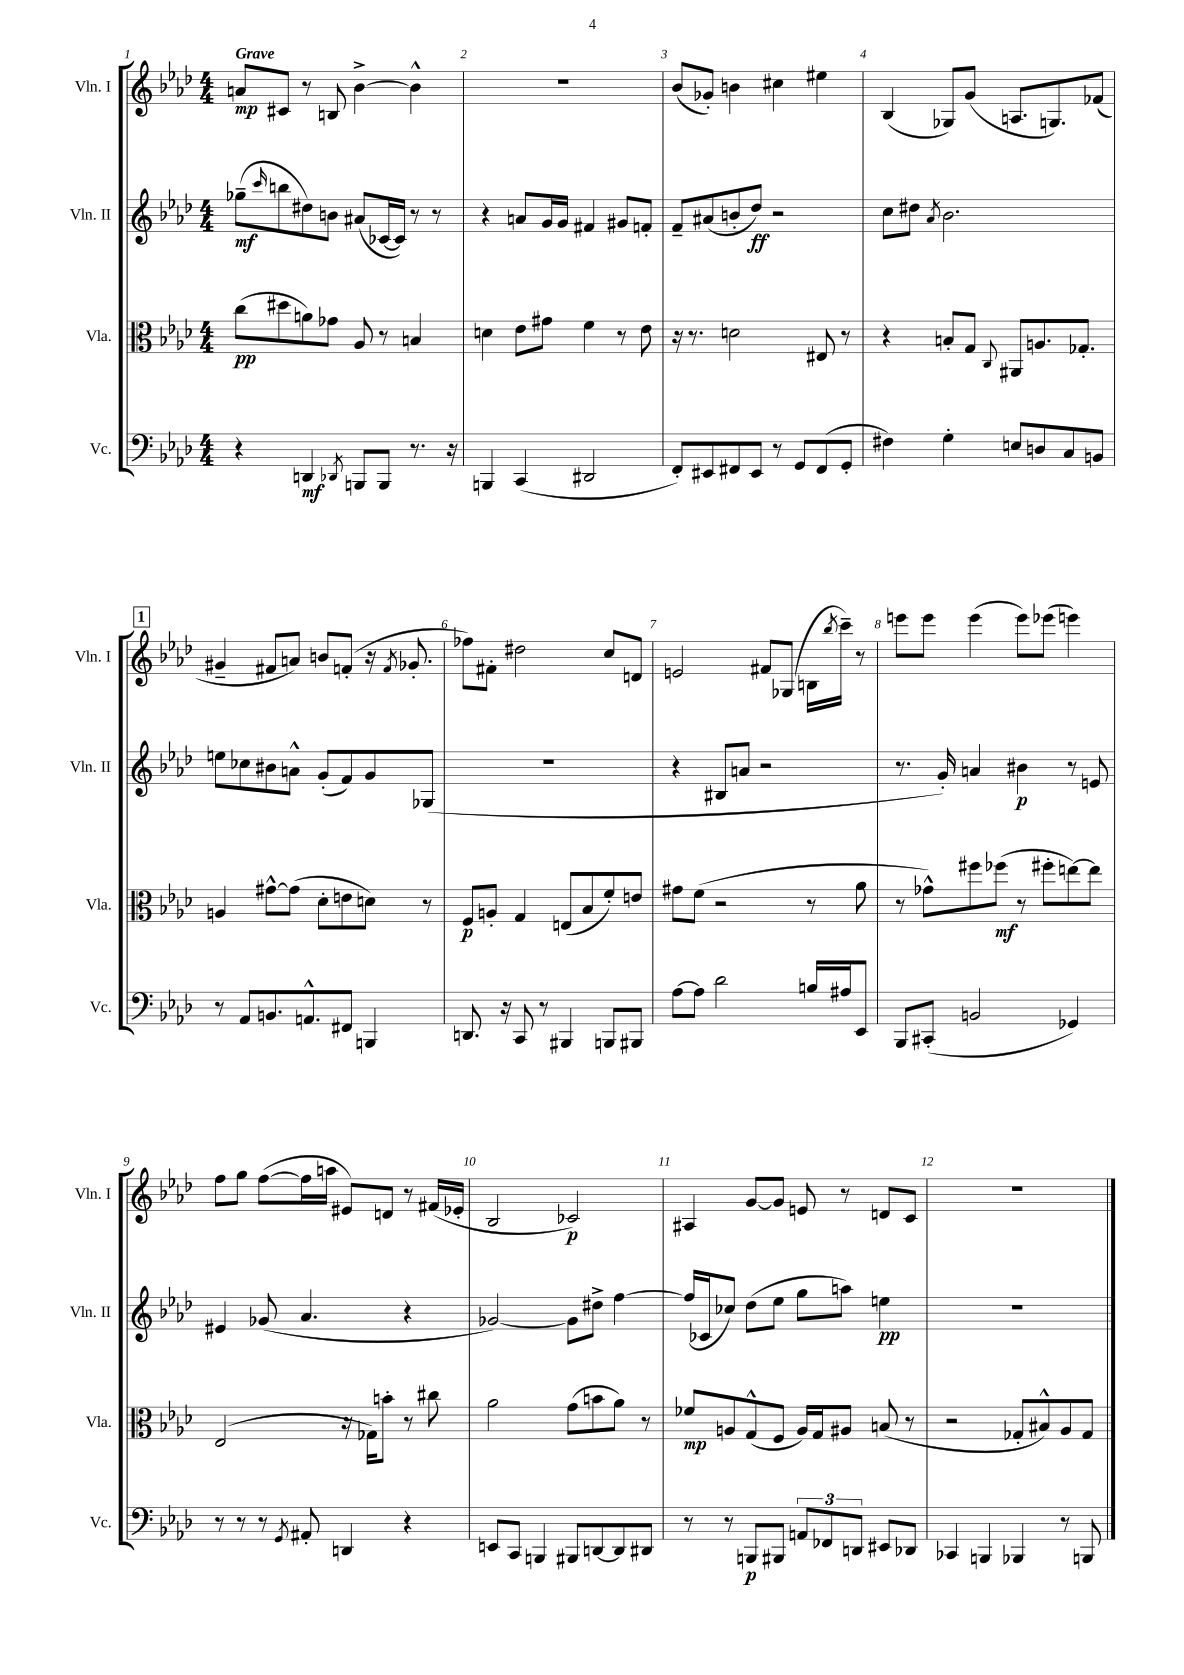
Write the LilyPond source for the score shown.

<<
\new StaffGroup <<
\new Staff = "s0" \with { instrumentName = "Vln. I" shortInstrumentName = "Vln. I" } {
    \clef treble \key aes \major \numericTimeSignature \time 4/4 \tempo "Grave"
    a'8\mp cis'8 r8 b8 bes'4~-> bes'4-^ |
    R1 |
    bes'8( ges'8-.) b'4 cis''4 eis''4 |
    bes4( ges8) g'8( a8. g8.) fes'8( |
    \mark \markup { \box "1" } gis'4-- fis'8 a'8) b'8 f'8-.( r16 \acciaccatura { f'8 } ges'8.-. |
    fes''8) fis'8-. dis''2 c''8 d'8 |
    e'2 fis'8 ges8( b16 \acciaccatura { bes''8 } c'''16--) r8 |
    e'''8 e'''8 e'''4( e'''8) ees'''8( e'''4) |
    f''8 g''8 f''8~( f''16 a''16 eis'8) d'8 r8 fis'16( ees'16-. |
    bes2 ces'2\p) |
    ais4 g'8~ g'8 e'8 r8 d'8 c'8 |
    R1 \bar "|." |
}
\new Staff = "s1" \with { instrumentName = "Vln. II" shortInstrumentName = "Vln. II" } {
    \clef treble \key aes \major \numericTimeSignature \time 4/4
    ges''8--\mf( \grace { c'''16 } b''8 dis''8) b'8 ais'8( ces'16~ ces'16) r8 r8 |
    r4 a'8 g'16 g'16 fis'4 gis'8 f'8-. |
    f'8-- ais'8( b'8-. des''8\ff) r2 |
    c''8 dis''8 \acciaccatura { aes'8 } bes'2. |
    \mark \markup { \box "1" } e''8 ces''8 bis'8 a'8-^ g'8-.( f'8) g'8 ges8( |
    R1 |
    r4 bis8 a'8 r2 |
    r8. g'16-.) a'4 bis'4\p r8 e'8 |
    eis'4 ges'8( aes'4. r4 |
    ges'2~) ges'8 dis''8-> f''4~ |
    f''16( ces'16 ces''8) des''8( ees''8 g''8 a''8) e''4\pp |
    R1 \bar "|." |
}
\new Staff = "s2" \with { instrumentName = "Vla." shortInstrumentName = "Vla." } {
    \clef alto \key aes \major \numericTimeSignature \time 4/4
    c''8\pp( dis''8 a'8) ges'8 aes8 r8 b4 |
    d'4 ees'8 gis'8 f'4 r8 ees'8 |
    r16 r8. d'2 eis8 r8 |
    r4 b8-. g8 \appoggiatura { c8 } ais,8 a8. ges8.-. |
    \mark \markup { \box "1" } a4 gis'8~-^ gis'8( des'8-. e'8 d'8) r8 |
    f8\p a8-. g4 e8( bes8 f'8-.) e'8 |
    gis'8 f'8( r2 r8 aes'8 |
    r8 ges'8-^) fis''8 fes''8\mf( r8 fis''8-. e''8~) e''8 |
    ees2( r16 ges16) b'8-. r8 cis''8 |
    aes'2 g'8( b'8 aes'8) r8 |
    fes'8\mp a8 g8-^( f8 a16) g16 ais8 b8( r8 |
    r2 ges8-. bis8-^) aes8 ges8 \bar "|." |
}
\new Staff = "s3" \with { instrumentName = "Vc." shortInstrumentName = "Vc." } {
    \clef bass \key aes \major \numericTimeSignature \time 4/4
    r4 d,4\mf \acciaccatura { des,8 } b,,8 b,,8 r8. r16 |
    b,,4 c,4( dis,2 |
    f,8-.) eis,8 fis,8 eis,8 r8 g,8 fis,8( g,8-. |
    fis4) g4-. e8 d8 c8 b,8 |
    \mark \markup { \box "1" } r8 aes,8 b,8. a,8.-^ fis,8 b,,4 |
    d,8. r16 c,8 r8 bis,,4 b,,8 bis,,8 |
    aes8~ aes8 des'2 b16 ais16 ees,8 |
    bes,,8 cis,8-.( b,2 ges,4) |
    r8 r8 r8 \acciaccatura { g,8 } ais,8-. d,4 r4 |
    e,8 c,8 b,,4 bis,,8 d,8~ d,8 dis,8 |
    r8 r8 b,,8\p bis,,8 \tuplet 3/2 { a,8 fes,8 d,8 } eis,8 des,8 |
    ces,4 b,,4 bes,,4 r8 b,,8 \bar "|." |
}
>>
>>
\layout { \context { \Score \override BarNumber.break-visibility = ##(#f #t #t) barNumberVisibility = #all-bar-numbers-visible } }
